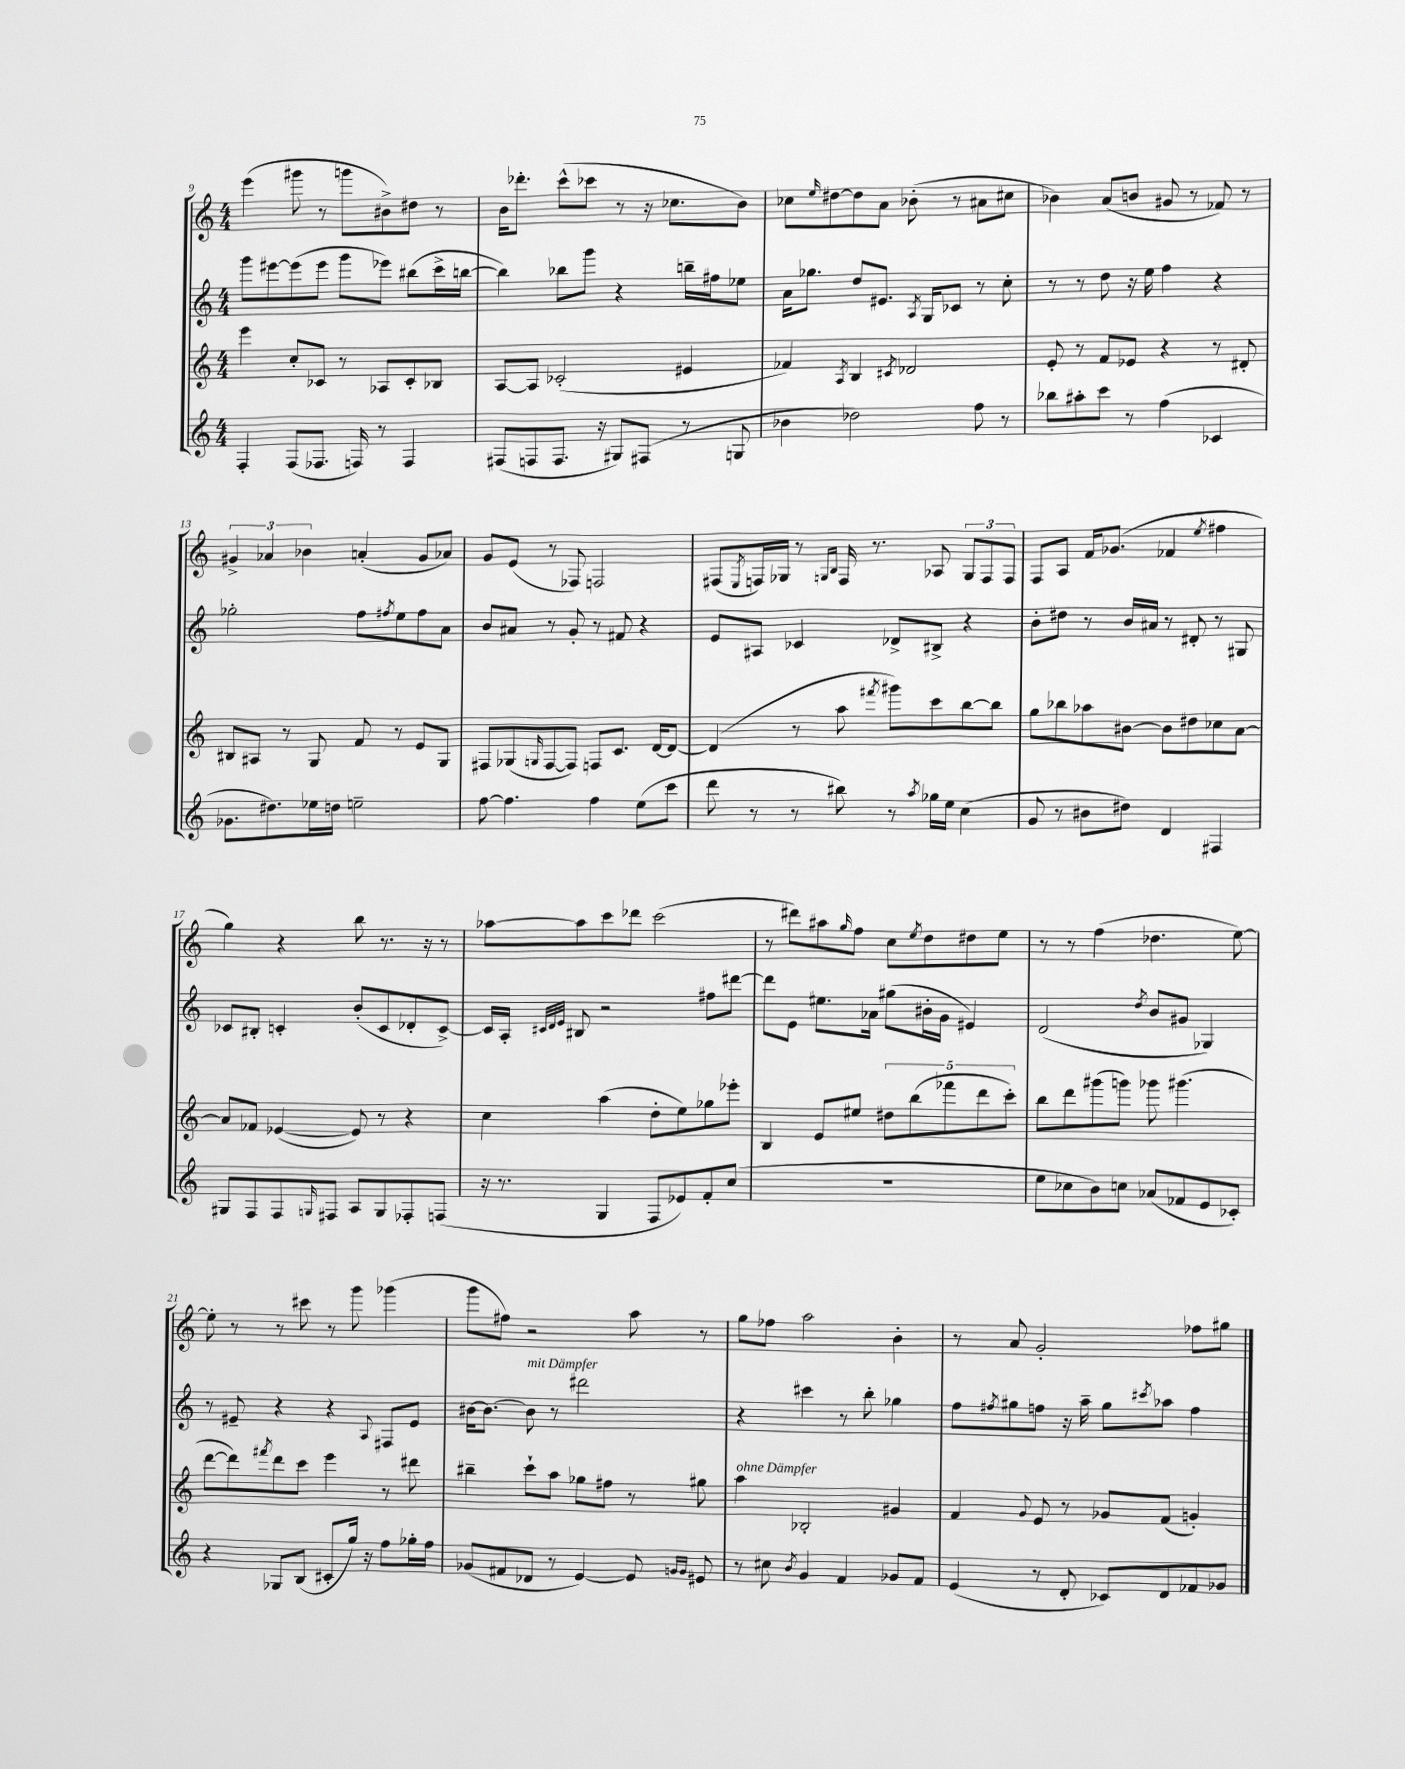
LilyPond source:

<<
\new StaffGroup <<
\new Staff = "s0" {
    \clef treble \key c \major \numericTimeSignature \time 4/4
    e'''4( gis'''8 r8 g'''8 bis'8->) dis''8 r8 |
    b'16 des'''8.-. c'''8-^( ces'''8 r8 r16 ces''8. b'8) |
    ces''8 \grace { e''16 } dis''8~ dis''8 a'8 bes'8-.( r8 ais'8 cis''8 |
    bes'4) a'8( b'8 gis'8 r8 fes'8) r8 |
    \tuplet 3/2 { gis'4-> aes'4 bes'4 } a'4-.( gis'8 aes'8) |
    g'8 e'8( r8 fes8) f2 |
    fis8( \acciaccatura { e8 } f16) ges16 r8 \grace { g16 b16 } f16 r8. aes8 \tuplet 3/2 { g8 f8 f8 } |
    f8 a8 f'16 ges'8.( fes'4 \acciaccatura { e''8 } fis''4 |
    g''4) r4 b''8 r8. r16 r8 |
    aes''8~ aes''8 c'''8 des'''8 c'''2( |
    r8 dis'''8) ais''8 \grace { g''16 } f''8 c''8 \acciaccatura { e''8 } d''8 dis''8 e''8 |
    r8 r8 f''4( des''4. e''8~) |
    e''8-. r8 r8 cis'''8 r8 g'''8 ges'''4( |
    g'''8 fis''8) r2 a''8 r8 |
    g''8 fes''8 a''2 b'4-. |
    r8 a'8 g'2-. fes''8 gis''8 \bar "|." |
}
\new Staff = "s1" {
    \clef treble \key c \major \numericTimeSignature \time 4/4
    g'''8 eis'''8~ eis'''8( eis'''8 g'''8 ees'''8) bis''8( c'''16-> b''16~ |
    b''4) bes''8 g'''8 r4 b''16-- fis''16 ees''8 |
    a'16 ges''8. d''8 eis'8. \acciaccatura { a8 } g16 ces'8 r8 c''8-. |
    r8 r8 d''8 r16 e''16 f''4 r4 |
    ges''2-. f''8 \acciaccatura { fis''8 } e''8 fis''8 a'8 |
    b'8 ais'8 r8 g'8-. r8 fis'8 r4 |
    e'8 ais8 ces'4 des'8-> bis8-> r4 |
    b'8-. dis''8 r8 b'16 ais'16 r8 dis'8-. r8 gis8 |
    ces'8 bis8-. c'4-. b'8-.( c'8 des'8-. c'8~->) |
    c'16 a16-. \grace { cis'32 d'32 e'32 } bis8 r2 fis''8 dis'''8~ |
    dis'''8 e'8 eis''8. aes'16 gis''8( bis'16-. g'16 eis'4) |
    d'2( \acciaccatura { d''8 } b'8 gis'8 ges4) |
    r8 eis'8-- r4 r4 \appoggiatura { a8 } fis8 eis'8 |
    bis'16~ bis'8.~ bis'8^\markup { \italic "mit Dämpfer" } r8 dis'''2 |
    r4 cis'''4 r8 b''8-. ges''4 |
    f''8 \acciaccatura { fis''8 } gis''8 f''8 r16 a''16-- gis''8 \acciaccatura { cis'''8 } aes''8 f''4 \bar "|." |
}
\new Staff = "s2" {
    \clef treble \key c \major \numericTimeSignature \time 4/4
    e'''4 c''8-. ces'8 r8 aes8 ces'8-. bes8 |
    a8~ a8 ces'2-.( eis'4 |
    fes'4) \acciaccatura { a8 } b4 \acciaccatura { cis'8 } des'2 |
    e'8-. r8 f'8 ees'8 r4 r8 dis'8-. |
    bis8 ais8 r8 g8 f'8 r8 e'8 g8 |
    fis8 ges8( \grace { g16 } fis8~ fis8) f8 c'8. d'16~ d'8~ |
    d'4( r8 a''8 \acciaccatura { fis'''8 } gis'''8) c'''8 b''8~ b''8 |
    g''8 bes''8 aes''8 bis'8~ bis'8 dis''8 ces''8 a'8~ |
    a'8 fes'8 ees'4~( ees'8) r8 r4 |
    c''4 a''4( d''8-. e''8) ges''8 ees'''8-. |
    b4 e'8 eis''8 \tuplet 5/4 { dis''8 b''8( fes'''8 d'''8 c'''8-.) } |
    b''8 d'''8 gis'''8( g'''8) ges'''8 gis'''4.( |
    d'''8~ d'''8) \acciaccatura { fis'''8 } d'''8 c'''8 e'''4 r8 dis'''8 |
    bis''4-- c'''8-! a''8 ges''8 fis''8 r8 gis''8 |
    a''4^\markup { \italic "ohne Dämpfer" } bes2-. gis'4 |
    f'4 \appoggiatura { g'8 } e'8 r8 ges'8 f'8( g'4-.) \bar "|." |
}
\new Staff = "s3" {
    \clef treble \key c \major \numericTimeSignature \time 4/4
    f4-. f8( fes8. f16) r8 f4 |
    fis8( f8 f8. r16 gis8) fis8( r8 g8 |
    bes'4 des''2) f''8 r8 |
    bes''8 ais''8-. c'''8 r8 f''4( ces'4 |
    ges'8. dis''8.) ees''16 d''16 e''2-- |
    f''8~ f''4. f''4 e''8( c'''8 |
    d'''8 r8 r8 bis''8) r8 \acciaccatura { a''8 } ges''16 e''16 c''4( |
    g'8 r8 bis'8 dis''8) d'4 fis4 |
    gis8 f8 f8 \grace { g16 } fis8 a8 g8 fes8-. f8( |
    r16 r8. g4 f8 ees'8) f'8-. c''8( |
    R1 |
    e''8 ces''8 b'8) c''8 aes'8( fes'8 e'8 ces'8-.) |
    r4 ges8 b8( cis'8-. g''16) r16 f''8 ges''16-. f''16 |
    ges'8( fis'8 des'8 r8 e'4~) e'8 \grace { g'16 g'16 } eis'8 |
    r8 cis''8 \acciaccatura { b'8 } g'4 f'4 ges'8 f'8 |
    e'4( r8 d'8-. ces'8) d'8 fes'8 ges'8 \bar "|." |
}
>>
>>
\layout { \context { \Score currentBarNumber = #9 } }
